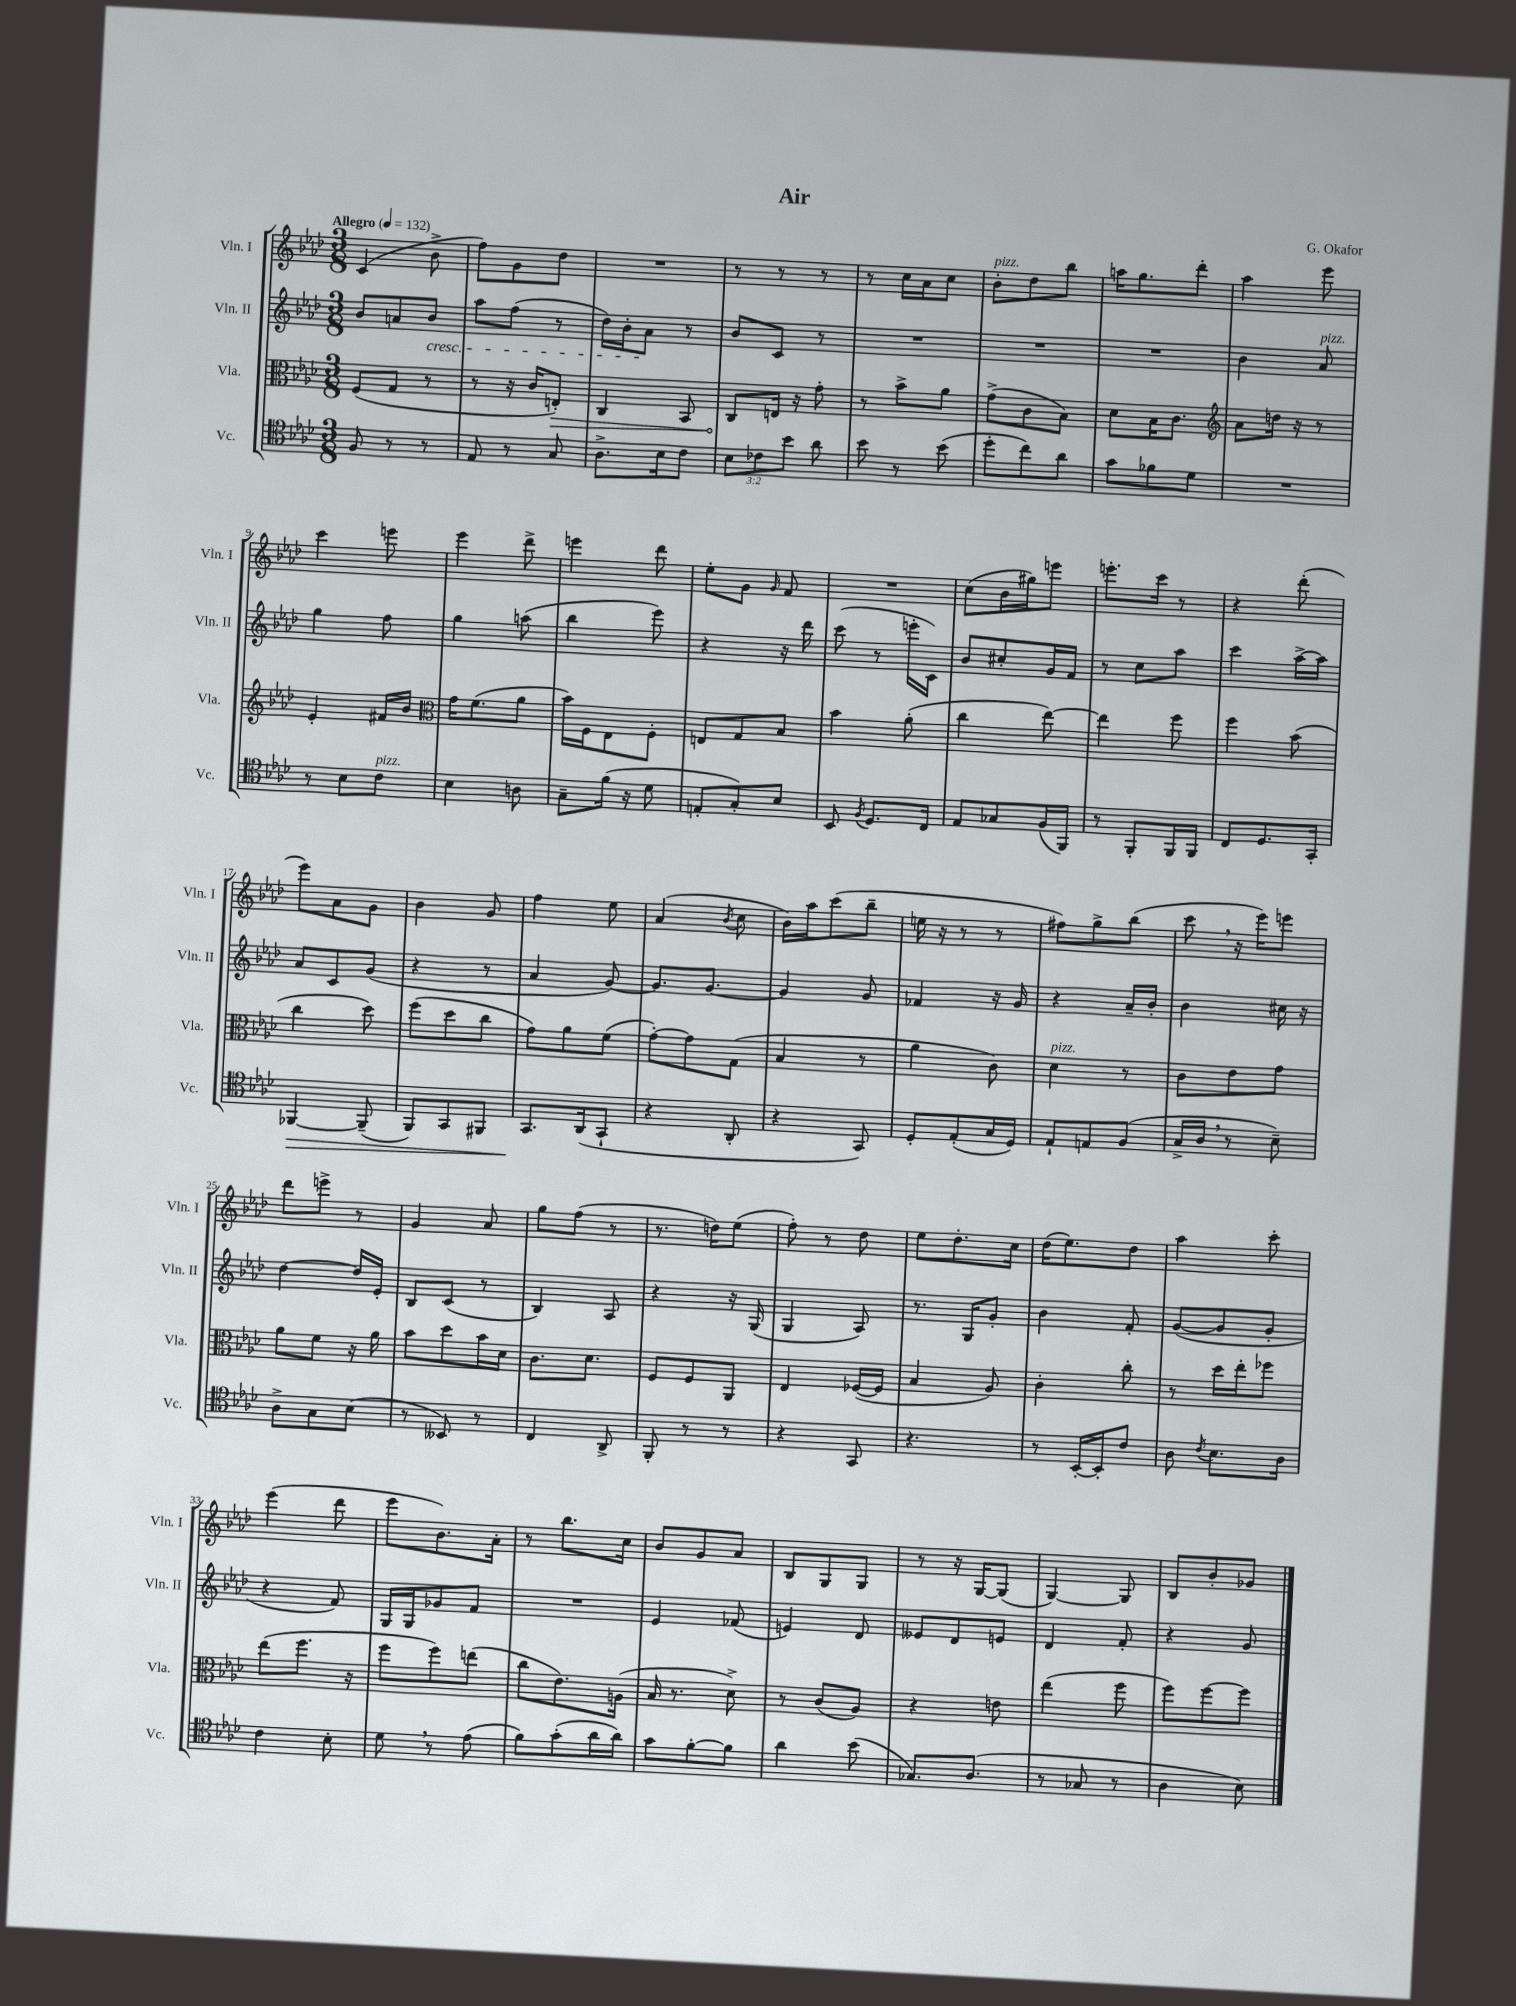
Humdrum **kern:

**kern	**dynam	**kern	**dynam	**kern	**kern
*part4	*part4	*part3	*part3	*part2	*part1
*staff4	*staff4	*staff3	*staff3	*staff2	*staff1
*I"Vc.	*	*I"Vla.	*	*I"Vln. II	*I"Vln. I
*I'Vc.	*	*I'Vla.	*	*I'Vln. II	*I'Vln. I
*clefC4	*	*clefC3	*	*clefG2	*clefG2
*k[b-e-a-d-]	*	*k[b-e-a-d-]	*	*k[b-e-a-d-]	*k[b-e-a-d-]
*M3/8	*	*M3/8	*	*M3/8	*M3/8
*MM132	*	*MM132	*	*MM132	*MM132
=1	=1	=1	=1	=1	=1
!	!	!	!	!	!LO:TX:a:B:t=Allegro
8F/	.	(8F/L	.	8b-/L	(4c/
8r	.	8G/J	.	8an/	.
!	!	!	!	!LO:TX:b:i:t=cresc.	!
8r	.	8r	.	8b-/J	8b-^\
=2	=2	=2	=2	=2	=2
8E-/	.	8r	.	8aa-\L	8ff\L)
8r	.	16r	.	(8ff\J	8g\
.	.	16c/KL	.	.	.
!	!	!	!LO:HP:b	!	!
8G/	.	8En'/J)	>	8r	8dd-\J
=3	=3	=3	=3	=3	=3
8.A-^\L	.	4C/	.	16dd-\LL)	4.r
.	.	.	.	16b-'\J	.
.	.	.	.	8a-\J	.
16B-\k	.	.	.	.	.
8c\J	.	8BB-/	.	8r	.
=4	=4	=4	=4	=4	=4
12B-\L	.	8C/L	.	8b-/L	8r
12c-X\	.	.	.	.	.
.	.	16En/Jk	]	8c/J	8r
12b-\J	.	.	.	.	.
.	.	16r	.	.	.
8a-\	.	8g'\	.	8r	8r
=5	=5	=5	=5	=5	=5
8b-\	.	8r	.	4.r	8r
8r	.	8b-^\L	.	.	16cc\LL
.	.	.	.	.	16a-\J
(8b-\	.	8a-\J	.	.	8cc\J
=6	=6	=6	=6	=6	=6
!	!	!	!	!	!LO:TX:a:i:t=pizz.
8dd-'\L	.	(8g^\L	.	4.r	8b-'\L
8cc\)	.	8c\	.	.	8dd-\
8a-\J	.	8B-\J)	.	.	8bb-\J
=7	=7	=7	=7	=7	=7
8g\L	.	8d-\L	.	4.r	16aan\KL
.	.	.	.	.	8.gg\
8f-X\	.	16B-\K	.	.	.
.	.	8.c\J	.	.	.
8d-\J	.	.	.	.	8ddd-'\J
=8	=8	=8	=8	=8	=8
*	*	*clefG2	*	*	*
4.r	.	8a-\L	.	4b-\	4aa-\
.	.	16ddn\Jk	.	.	.
.	.	16r	.	.	.
!	!	!	!	!LO:TX:a:i:t=pizz.	!
.	.	8r	.	8a-/	8eee-\
!!LO:LB:g=z
=9	=9	=9	=9	=9	=9
8r	.	4e-'/	.	4gg\	4ccc\
8B-\L	.	.	.	.	.
!LO:TX:a:i:t=pizz.	!	!	!	!	!
8c\J	.	16f#X/LL	.	8ff\	8eeen\
.	.	16b-/JJ	.	.	.
=10	=10	=10	=10	=10	=10
*	*	*clefC3	*	*	*
4B-\	.	16g\KL	.	4gg\	4eee-\
.	.	(8.f\	.	.	.
8An\	.	8a-\J	.	(8aan\	8ddd-^\
=11	=11	=11	=11	=11	=11
8G~\L	.	16b-\LL)	.	4bb-\	4eeen\
.	.	16F\J	.	.	.
(16f\Jk	.	8E-\	.	.	.
16r	.	.	.	.	.
8d-\	.	8F'\J	.	8eee-\)	8ddd-\
=12	=12	=12	=12	=12	=12
8En'/L	.	8En/L	.	4r	8ee-'\L
8G'/)	.	8G/	.	.	8g\J
.	.	.	.	.	16qqg/
8B-/J	.	8B-/J	.	16r	8f/
.	.	.	.	16ddd-\	.
=13	=13	=13	=13	=13	=13
8BB-/	.	4b-\	.	(8ccc\	4.r
8qF/	.	.	.	.	.
8.D-/L	.	.	.	8r	.
.	.	(8a-'\	.	16eeen'\LL	.
16C/Jk	.	.	.	16c\JJ)	.
=14	=14	=14	=14	=14	=14
8E-/L	.	4cc\	.	8b-/L	(8cc\L
8G-X/	.	.	.	8cc#X'/	16b-\L
.	.	.	.	.	16gg#X\J)
(16F/L	.	[8ee-\)	.	16g/L	8eeen\J
16FF/JJ)	.	.	.	16f/JJ	.
=15	=15	=15	=15	=15	=15
8r	.	4ee-\]	.	8r	8.eeen'\L
8FF'/L	.	.	.	8cc\L	.
.	.	.	.	.	16ccc\Jk
16FF/L	.	8ff\	.	8aa-\J	8r
16FF/JJ	.	.	.	.	.
=16	=16	=16	=16	=16	=16
8C/L	.	4ff\	.	4ccc\	4r
8.D-/	.	.	.	.	.
.	.	(8b-\	.	[16aa-^\LL	(8ddd-'\
16GG'/Jk	.	.	.	16aa-\JJ]	.
!!LO:LB:g=z
=17	=17	=17	=17	=17	=17
!	!LO:HP:b	!	!	!	!
[4FF-X/	>	4cc\	.	8a-/L	8eee-\L)
.	.	.	.	8c/	8a-\
(8FF-~/]	.	8dd-\)	.	(8g/J	8g\J
=18	=18	=18	=18	=18	=18
8FF/L)	.	(8ff\L	.	4r	4b-\
8GG/	.	8dd-\	.	.	.
8FF#X/J	.	8cc\J	.	8r	8g/
=19	=19	=19	=19	=19	=19
8.GG/L	.	8g\L)	.	4a-/	4ff\
.	.	8a-\	.	.	.
(16AA-/k	]	.	.	.	.
8GG`/J	.	(8f\J	.	[8g/)	8ee-\
=20	=20	=20	=20	=20	=20
4r	.	[8g'\L)	.	8.g/L]	(4a-/
.	.	8g\]	.	.	.
.	.	.	.	[8.g/J	.
.	.	.	.	.	8qb-/
8AA-'/	.	(8G\J	.	.	8cc\
=21	=21	=21	=21	=21	=21
4r	.	4B-/	.	4g/]	16b-\LL)
.	.	.	.	.	16aa-\J
.	.	.	.	.	(8ccc\
8GG/)	.	8r	.	8g/	8bb-~\J
=22	=22	=22	=22	=22	=22
8D-'/L	.	4a-\	.	4f-X/	16een\
.	.	.	.	.	16r
(8E-'/	.	.	.	.	8r
16G/L	.	8c\)	.	16r	8r
16D-/JJ)	.	.	.	16g/	.
=23	=23	=23	=23	=23	=23
!	!	!LO:TX:a:i:t=pizz.	!	!	!
8E-`/L	.	4d-\	.	4r	8ff#X\L)
8En/	.	.	.	.	8gg^\
(8F/J	.	8r	.	16a-~/LL	(8bb-\J
.	.	.	.	16b-'/JJ	.
=24	=24	=24	=24	=24	=24
16G^/LL	.	8c\L	.	4b-\	8ccc,\
16A-,/JJ	.	.	.	.	.
8r	.	8e-\	.	.	16r
.	.	.	.	.	16eee-\KL)
8B-~\)	.	8g\J	.	16cc#X\	8eeen\J
.	.	.	.	16r	.
!!LO:LB:g=z
=25	=25	=25	=25	=25	=25
8A-^\L	.	8a-\L	.	[4dd-\	8ddd-\L
8G\	.	8f\J	.	.	8eeen^\J
(8B-\J	.	16r	.	16dd-/LL]	8r
.	.	16a-\	.	16e-'/JJ	.
=26	=26	=26	=26	=26	=26
8r	.	8b-\L	.	8B-/L	4g/
8BB--X/)	.	8dd-\	.	(8c/J	.
8r	.	16b-\L	.	8r	8a-/
.	.	16d-\JJ	.	.	.
=27	=27	=27	=27	=27	=27
4C/	.	8.c\L	.	4B-/)	8gg\L
.	.	.	.	.	(8ff\J
.	.	8.d-\J	.	.	.
8AA-^/	.	.	.	8A-/	8r
=28	=28	=28	=28	=28	=28
8FF'/	.	8F/L	.	4r	8.r
8r	.	8F/	.	.	.
.	.	.	.	.	16ddn\KL)
8r	.	8AA-/J	.	16r	(8ee-\J
.	.	.	.	(16G/	.
=29	=29	=29	=29	=29	=29
4r	.	4E-/	.	4G/	8ff'\)
.	.	.	.	.	8r
8GG/	.	([16F-X/LL	.	8A-/)	8dd-\
.	.	16F-/JJ]	.	.	.
=30	=30	=30	=30	=30	=30
4.r	.	4B-/	.	8.r	8ee-\L
.	.	.	.	.	8.dd-'\
.	.	.	.	16G/KL	.
.	.	8A-/)	.	8g'/J	.
.	.	.	.	.	16cc\Jk
=31	=31	=31	=31	=31	=31
8r	.	4c'\	.	4b-\	(16dd-\KL
.	.	.	.	.	8.ee-\)
[16BB-'/LL	.	.	.	.	.
16BB-'/J]	.	.	.	.	.
8c/J	.	8cc'\	.	8f'/	8dd-\J
=32	=32	=32	=32	=32	=32
8A-\	.	8r	.	([8g/L	4aa-\
8qc/	.	.	.	.	.
8.B-\L	.	16dd-\LL	.	8g/]	.
.	.	16ee-'\J	.	.	.
.	.	8ff-X\J	.	8g'/J	8ccc'\
16A-\Jk	.	.	.	.	.
!!LO:LB:g=z
=33	=33	=33	=33	=33	=33
4c\	.	(8ee-\L	.	4r	(4eee-\
.	.	8.ff\J	.	.	.
8B-'\	.	.	.	8f/)	8ddd-\
.	.	16r	.	.	.
=34	=34	=34	=34	=34	=34
8d-,\	.	8ff\L	.	16G/LL	8eee-\L
.	.	.	.	16G/J	.
8r	.	8ff\)	.	8g-X/	8.b-\)
(8e-\	.	(8een\J	.	8f/J	.
.	.	.	.	.	16a-'\Jk
=35	=35	=35	=35	=35	=35
8f\L)	.	8cc\L	.	4.r	8r
(8g'\	.	8.e-\)	.	.	8.bb-\L
16a-\L	.	.	.	.	.
16a-\JJ)	.	(16An\Jk	.	.	16cc\Jk
=36	=36	=36	=36	=36	=36
8g\L	.	16B-/	.	4e-/	8b-/L
.	.	8.r	.	.	.
[8f'\	.	.	.	.	8g/
8f\J]	.	8d-^\)	.	(8f-X/	8a-/J
=37	=37	=37	=37	=37	=37
4a-\	.	8r	.	4en/)	8B-/L
.	.	(8c/L	.	.	8G/
(8b-\	.	8A-/J)	.	8d-/	8G/J
=38	=38	=38	=38	=38	=38
8.G-X/L)	.	4r	.	8e--X/L	8r
.	.	.	.	8d-/	16r
(8.A-/J	.	.	.	.	[16G/KL
.	.	8en\	.	8en/J	(8G/J]
=39	=39	=39	=39	=39	=39
8r	.	(4ee-\	.	4d-/	[4G/)
8G-X/	.	.	.	.	.
8r	.	8ff\	.	8f'/	8G/]
=40	=40	=40	=40	=40	=40
4A-\	.	8ff\L)	.	4r	8B-/L
.	.	[8ff\	.	.	8b-'/
8B-\)	.	8ff\J]	.	8g/	8g-X/J
==	==	==	==	==	==
*-	*-	*-	*-	*-	*-
